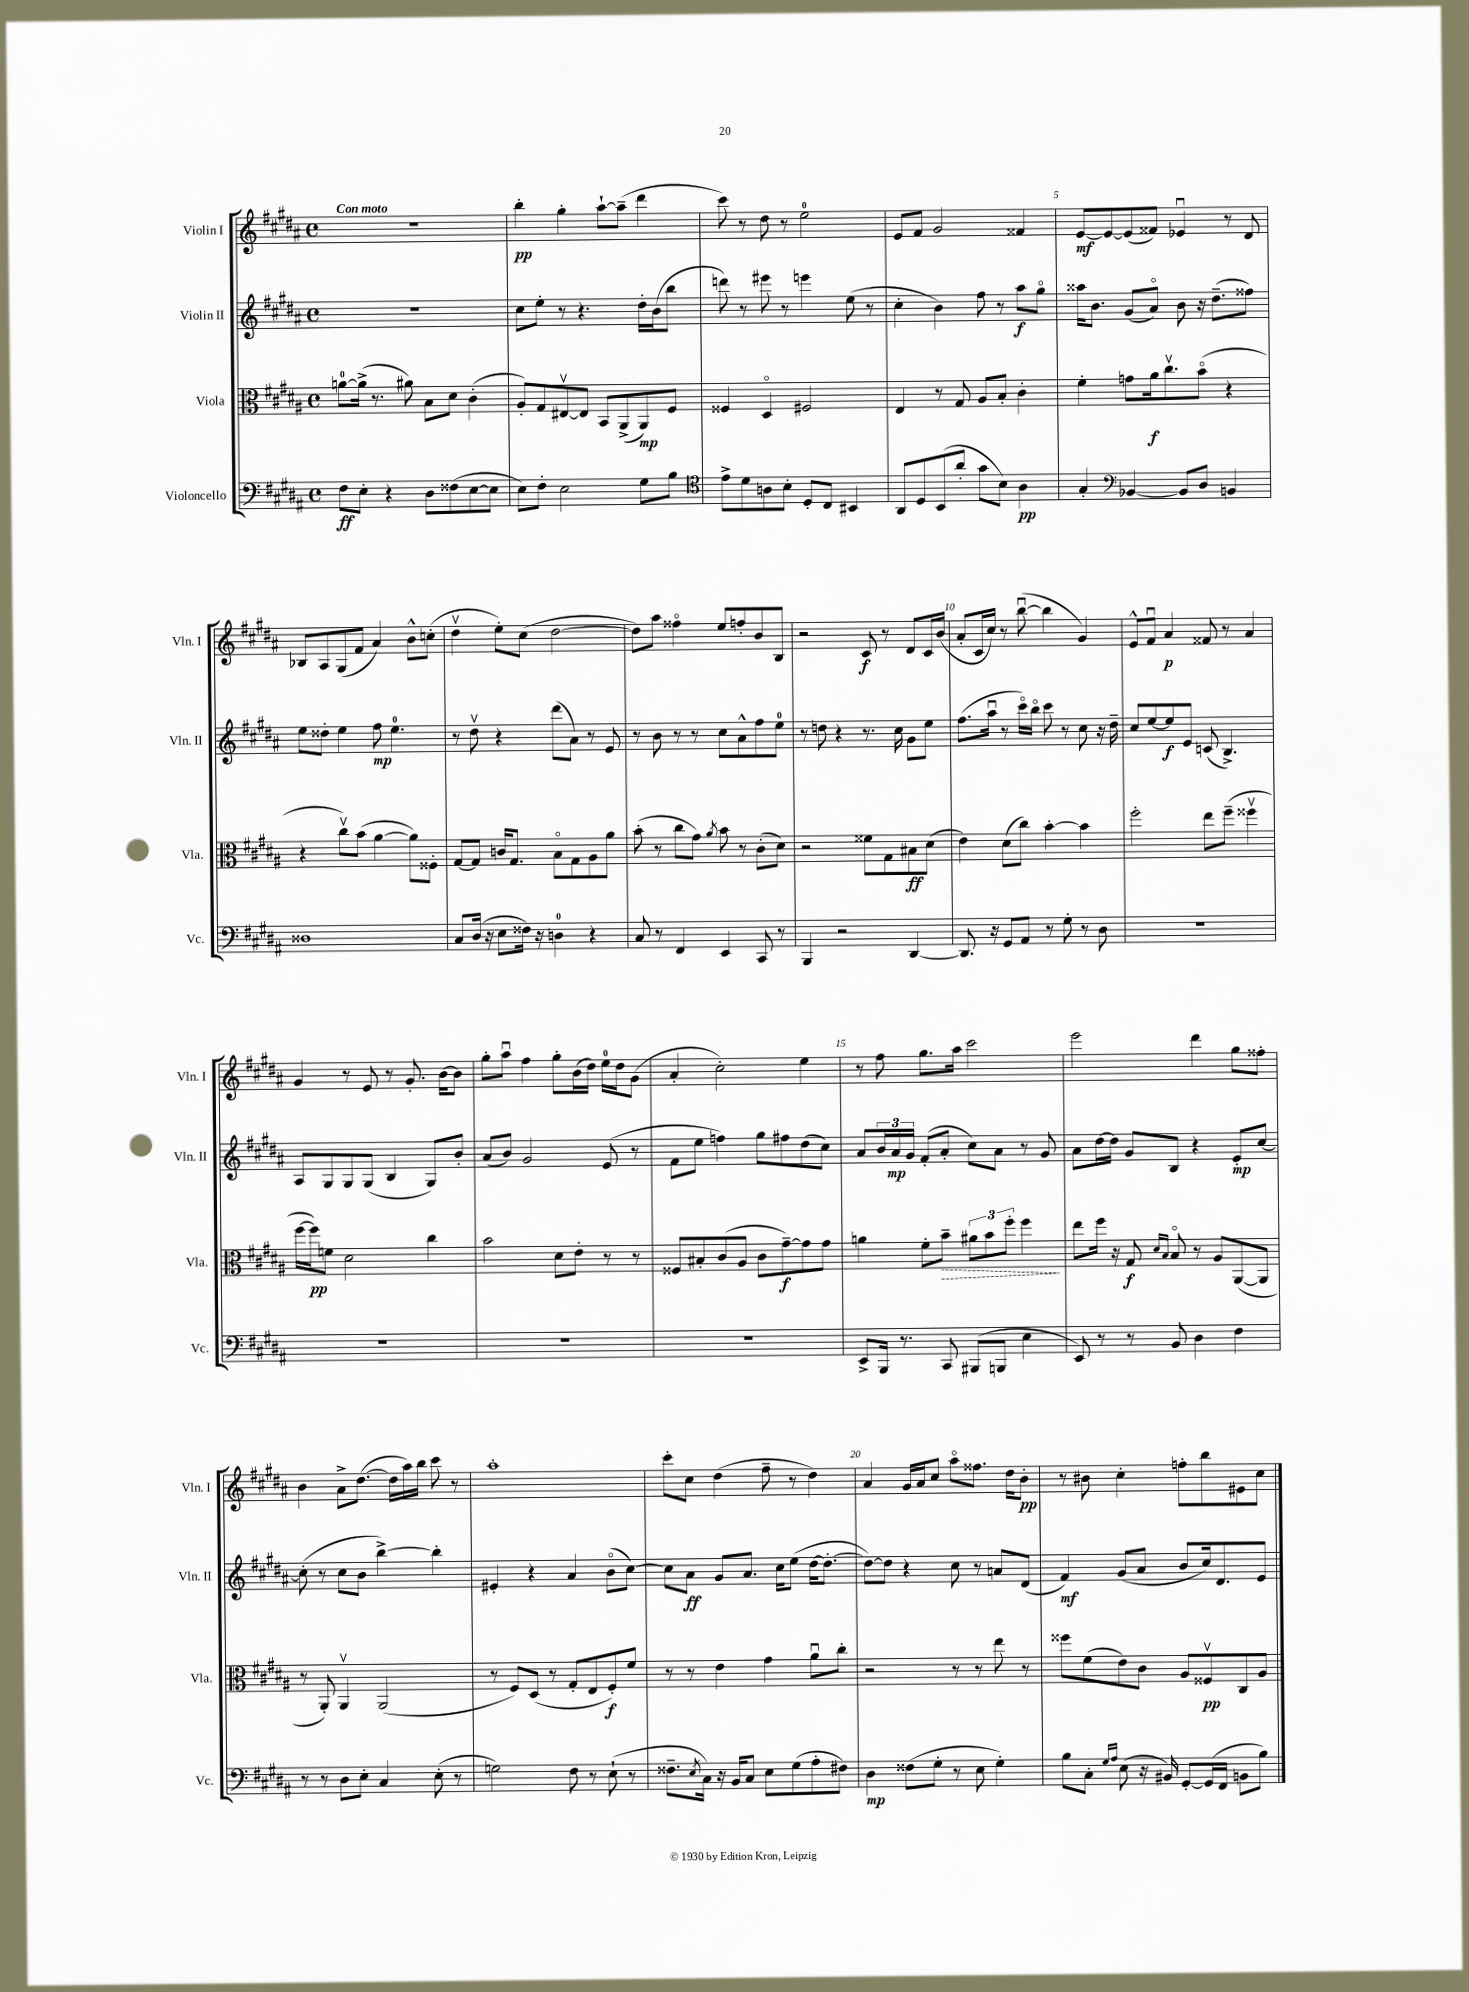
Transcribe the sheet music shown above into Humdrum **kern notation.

**kern	**kern	**kern	**kern
*staff4	*staff3	*staff2	*staff1
*clefF4	*clefC3	*clefG2	*clefG2
*k[f#c#g#d#a#]	*k[f#c#g#d#a#]	*k[f#c#g#d#a#]	*k[f#c#g#d#a#]
*M4/4	*M4/4	*M4/4	*M4/4
*met(c)	*met(c)	*met(c)	*met(c)
8F#\L	[8a\L	1r	1r
8E'\J	(16a^\]Jk	.	.
.	8.r	.	.
4r	.	.	.
.	8a#\)	.	.
8D#\L	8B\L	.	.
(8F##\	8d#\J	.	.
[8E\	(4c#'\	.	.
8E\]J	.	.	.
=	=	=	=
8E\L)	8A#'/L)	8cc#\L	4bb'\
8F#'\J	8G#/	8ee'\J	.
2E\	[8E#v/	8r	4gg#'\
.	8E#/]J	4.r	.
.	8BB/L	.	[8aa#`\L
.	(8AA#^/	.	(8aa#~\]J
8G#\L	8AA#/)	16dd#'\LL	4ddd#\
.	.	(16b\J	.
8B\J	8F#/J	8bb\J	.
=	=	=	=
*clefC4	*	*	*
8e^\L	4F##/	8ddd\)	8ccc#\)
8d#\	.	8r	8r
8A\	4D#o/	8eee#\	8dd#\
8B'\J	.	8r	8r
8D#'/L	2F#/	4eee\	2ee\
8C#/J	.	.	.
4BB#/	.	(8ee\	.
.	.	8r	.
=	=	=	=
8AA#/L	4E/	4cc#'\	8e/L
8D#/	.	.	8f#/J
(8BB/	8r	4b\)	2g#/
8a#'/J	8G#/	.	.
8g#\L	8A#/L	8ff#\	.
8B\J)	8B'/J	8r	.
4A#\	4c#'\	8aa#\L	4f##/
.	.	8gg#o\J	.
=	=	=	=
4G#'/	4f#'\	16aa##\LK	[8e/L
.	.	8.b\J	.
.	.	.	8e/_
*clefF4	*	*	*
[4BB-/	8g\L	(8g#/L	(8e/]
.	16a#\k	8a#o/J)	8f##/J)
.	8.cc#v\	.	.
8BB-/]L	.	8b\	4e-u/
8D#/J	(8bo\J	16r	.
.	.	(8.dd#~\L	.
4BB/	4r	.	8r
.	.	8ff##\J)	8d#/
=	=	=	=
1D##	4r	8ee\L	8B-/L
.	.	8dd##'\J	8A#/
.	8cc#v\L)	4ee\	(8G#/
.	(8b\J	.	8f#/J
.	[4a#\	8ff#\	4a#/)
.	.	4.ee\	.
.	8a#\]L)	.	8b^^\L
.	8F##'\J	.	(8cc'\J
=	=	=	=
8C#/L	[8G#/L	8r	4dd#v\
(16D#/Jk	8G#/]J	8dd#v\	.
16r	.	.	.
8E\L	16c/LK	4r	8ee'\L)
.	8.G#/J	.	.
16F##\Jk)	.	.	(8cc#\J
16r	.	.	.
4D\	8Bo\L	(8ddd#\L	[2dd#\
.	8G#\	8a#\J)	.
4r	8A#\	8r	.
.	8a#\J	8e/	.
=	=	=	=
8C#/	(8b'\	8r	8dd#\]L)
8r	8r	8b\	8aa#\J
4FF#/	8cc#\L	8r	4ff##o\
.	8g#\J)	8r	.
.	8qa#/	.	.
4EE/	8b\	8cc#\L	8ee/L
.	8r	8a#^^\	8ff'/
8CC#/	(8c#'\L	8ff#\	8b/
8r	8d#\J)	8ee\J	8B/J
=	=	=	=
4BBB/	2r	8r	2r
.	.	8dd\	.
2r	.	4r	.
.	8f##\L	8.r	8c#/
.	8G#\	.	8r
.	.	16cc#\	.
[4DD#/	8B#\	8g#\L	8d#/L
.	(8d#\J	8ee\J	16c#/L
.	.	.	(16b/JJ
=	=	=	=
8.DD#/]	4e\)	(8.ff#\L	8a#'/L
.	.	.	16c#/L
16r	.	16aa#u\Jk	16cc#/JJ)
8GG#/L	(8d#\L	8r	8r
8AA#/J	8cc#\J)	16ccc#o\LL)	([8bbu\
.	.	16bbo\JJ	.
8r	[4b'\	8ccc#\	4bb\]
8G#'\	.	8r	.
8r	4b\]	8cc#\	4g#/)
8D#\	.	16r	.
.	.	16dd#~\	.
=	=	=	=
1r	2ff#'\	8cc#/L	8e^^/L
.	.	[8ee/	8f#u/J
.	.	8ee/]	4a#/
.	.	8e/J	.
.	8ee\L	(8c/	8f##/
.	(8ff#~\J	4.B^/)	8r
.	4ff##v\	.	4a#/
=	=	=	=
1r	[16ff#\LL	8A#/L	4g#/
.	16ff#\]J)	.	.
.	8f\J	8G#/	.
.	2d#\	8G#/	8r
.	.	(8G#/J	8e/
.	.	4B/	8r
.	.	.	8.g#'/
.	4cc#\	8G#/L)	.
.	.	.	[16b\LK
.	.	8b'/J	8b\]J
=	=	=	=
1r	2b\	(8a#/L	8gg#'\L
.	.	8b/J)	8aa#u\J
.	.	2g#/	4ff#\
.	8d#\L	.	8gg#'\L
.	8e'\J	.	(16b\L
.	.	.	16dd#\JJ)
.	8r	(8e/	16ee\LL
.	.	.	16dd#\J
.	8r	8r	(8g#\J
=	=	=	=
1r	8F##/L	8f#\L	4a#'/
.	8B#'/	8ee\J	.
.	(8c#/	4ff\)	2cc#'\)
.	8A#/J	.	.
.	8c#\L	8gg#\L	.
.	[8g#~\)	8ff#\	.
.	8g#\]	(8dd#\	4ee\
.	8g#\J	8cc#\J)	.
=	=	=	=
8EE^/L	4a\	8a#/L	8r
16BBB/Jk	.	24b/L	8ff#\
.	.	24a#/	.
8.r	.	.	.
.	.	24g#/JJ	.
.	8f#'\L	(8f#'/L	8.gg#\L
8CC#/	8b~\J	8a#'/J	.
.	.	.	16aa#\Jk
(8BBB#/L	12a#\L	8cc#\L)	2ccc#\
.	12b\	.	.
8BBB/J	.	8a#\J	.
.	12ff#'\J	.	.
4E\	4ff#\	8r	.
.	.	8g#/	.
=	=	=	=
8EE/)	8ee\L	8a#\L	2eee\
8r	16ff#\Jk	[16dd#\L	.
.	16r	16dd#\]JJ	.
8r	8G#/	8g#/L	.
.	16qqd#/LL	.	.
.	16qqB/JJ	.	.
8BB/	8Bo/	8B/J	.
4D#\	8r	4r	4ddd#\
.	8A#/L	.	.
4F#\	([8AA#/	8e'/L	8gg#\L
.	8AA#/]J	[8cc#/J	8ff##'\J
=	=	=	=
8r	8r	(8cc#'\]	4b\
8r	8AA#'/)	8r	.
8D#\L	4AA#v/	8cc#\L	8a#^\L
8E'\J	.	8b\J	([8.dd#\J
4C#/	(2AA#/	[4bb^\)	.
.	.	.	16dd#\]LL
.	.	.	16aa#\)
.	.	.	16bb\JJ
(8E'\	.	4bb'\]	8ccc#\
8r	.	.	8r
=	=	=	=
2G\)	8r	4e#'/	1aa#'
.	8F#/L)	.	.
.	(8D#/J	4r	.
.	8r	.	.
8F#\	8G#'/L	4a#/	.
8r	8E/	.	.
(8E`\	8F#'/)	(8bo\L	.
8r	8f#/J	[8cc#\J)	.
=	=	=	=
8.F##~\L	8r	8cc#\]L	8ccc#'\L
.	8r	8a#\J	8cc#\J
8qE/	.	.	.
16C#\Jk)	.	.	.
16r	4e\	8g#/L	(4dd#\
16BB/LK	.	.	.
8C#/J	.	8.a#/J	.
8E\L	4g#\	.	8ff#~\
.	.	16cc#\LK	.
(8G#\	.	(8ee\J	8r
8A#'\	8a#u\L	[16dd#\LK	4dd#\)
.	.	8.dd#'\_J	.
8F#\J)	8cc#'\J	.	.
=	=	=	=
4D#\	2r	8dd#\_L)	4a#/
.	.	8dd#\]J	.
(8F##\L	.	4r	16g#/LL
.	.	.	16a#/J
8G#'\J	.	.	8cc#/J
8r	8r	8cc#\	8aa#o\L
8E\	8r	8r	8.ff##\J
4G#'\)	8ee\	8a/L	.
.	.	.	16dd#\LK
.	8r	(8d#/J	8b'\J
=	=	=	=
8B\L	8ff##\L	4f#/)	8r
8C#'\J	(8f#\	.	8b#\
16qqG#/LL	.	.	.
16qqA#/JJ	.	.	.
(8E\	8e\)	(8g#/L	4cc#'\
16r	8c#\J	8a#/J	.
16BB#/)	.	.	.
[8GG#'/L	8A#/L	8b/L	8ff'\L
(16GG#/]L	8F##v/	16cc#/k)	8bb\
16FF#/JJ	.	8.d#/	.
8BB\L	8C#/	.	8e#\
8B\J)	8A#/J	8e/J	8cc#\J
==	==	==	==
*-	*-	*-	*-
